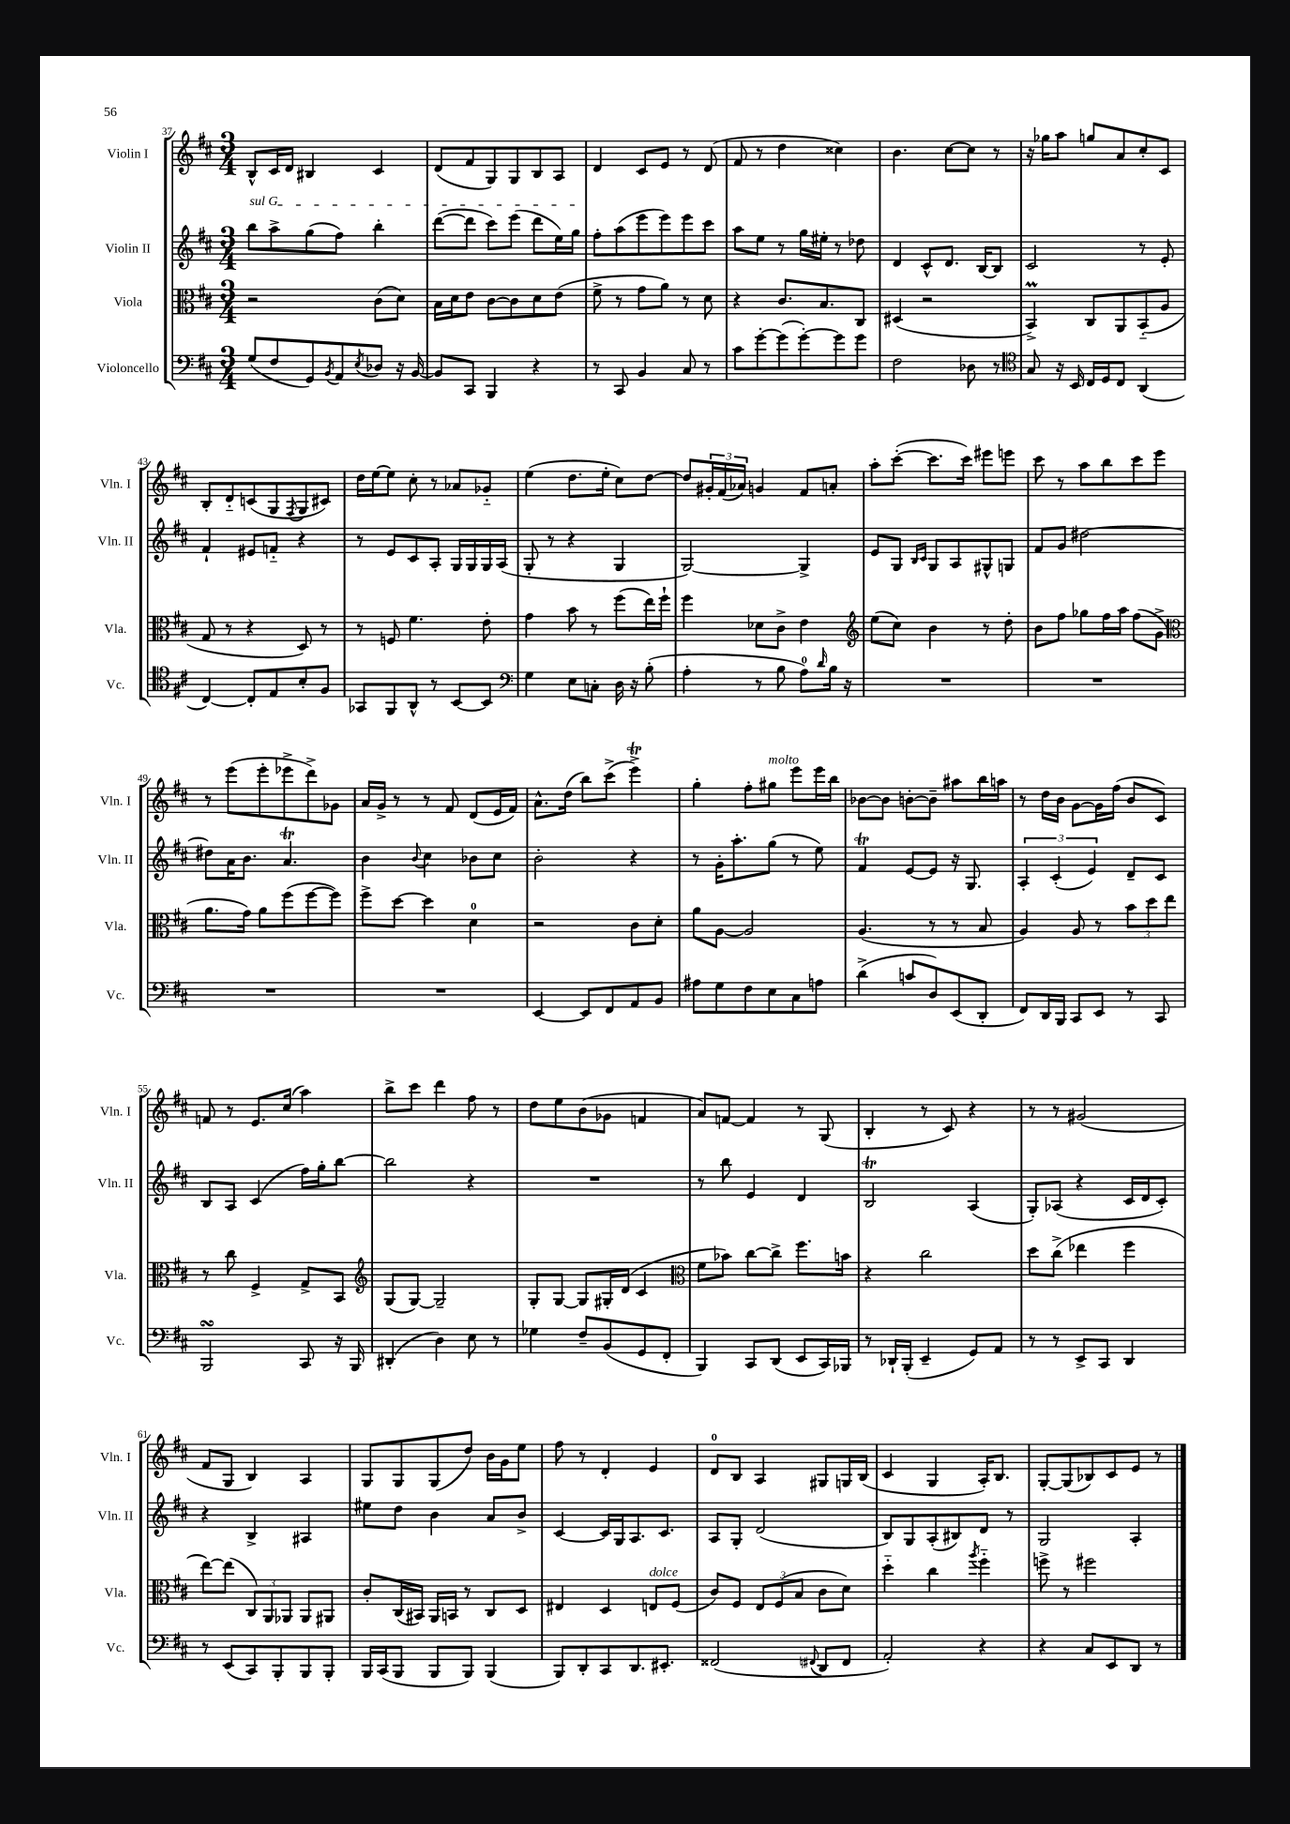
<<
\new StaffGroup <<
\new Staff = "s0" \with { instrumentName = "Violin I" shortInstrumentName = "Vln. I" } {
    \clef treble \key d \major \numericTimeSignature \time 3/4
    b8-^ cis'16 d'16 bis4 cis'4 |
    d'8( fis'8 g8) g8 b8 a8 |
    d'4 cis'8 e'8 r8 d'8( |
    fis'8 r8 d''4 cisis''4) |
    b'4. cis''8~ cis''8 r8 |
    r16 ges''16 a''8 g''8 a'8 cis''8-. cis'8 |
    b8-. d'8-_ c'8( g8 \acciaccatura { fis8 } g8 cis'8) |
    d''16 e''16~ e''8 cis''8-. r8 aes'8 ges'8-_ |
    e''4( d''8. e''16-. cis''8) d''8~ |
    d''8 \tuplet 3/2 { gis'16-. fis'16( aes'16) } g'4 fis'8 a'8-. |
    a''8-. cis'''8~-.( cis'''8. cis'''16) eis'''8 e'''8 |
    cis'''8 r8 a''8 b''8 cis'''8 e'''8 |
    r8 e'''8( e'''8-. ees'''8-> d'''8->) ges'8 |
    a'16 g'16-> r8 r8 fis'8 d'8( e'16 fis'16) |
    a'8.-^ d''16( b''8) cis'''8->( e'''4->\trill) |
    g''4-. fis''8-. gis''8^\markup { \italic "molto" } e'''8 e'''16 b''16 |
    bes'8~ bes'8 b'8~-. b'8-- ais''8 b''16 a''16 |
    r8 d''16 b'16 g'8~ g'16 fis''16( b'8 cis'8) |
    f'8 r8 e'8. cis''16( a''4) |
    b''8-> cis'''8 d'''4 fis''8 r8 |
    d''8 e''8 b'8( ges'8 f'4 |
    a'8) f'8~ f'4 r8 g8( |
    b4-. r8 cis'8) r4 |
    r8 r8 gis'2( |
    fis'8 g8 b4) a4 |
    g8 g8 g8( d''8) b'16 g'16 e''8 |
    fis''8 r8 d'4-. e'4 |
    d'8-0 b8 a4 gis8 g16 b16( |
    cis'4 g4 a16-.) b8. |
    g8~-. g8( bes8) cis'8 e'8 r8 \bar "|." |
}
\new Staff = "s1" \with { instrumentName = "Violin II" shortInstrumentName = "Vln. II" } {
    \clef treble \key d \major \numericTimeSignature \time 3/4
    \once \override TextSpanner.bound-details.left.text = \markup { \italic "sul G" } b''8\startTextSpan a''8-> g''8( fis''8) b''4-. |
    d'''8~( d'''8 cis'''8) e'''8( d'''8 e''16) g''16\stopTextSpan |
    fis''8-. a''8( e'''8 e'''8) e'''8 cis'''8 |
    a''8 e''8 r8 g''16 eis''16-. r8 des''8 |
    d'4 cis'8-^ d'8. b16~ b8 |
    cis'2 r8 e'8-. |
    fis'4-! eis'8 f'8-_ r4 |
    r8 e'8 cis'8 a8-. g16 g16 g16 a16( |
    g8-. r8 r4 g4 |
    g2~) g4-> |
    e'8 g8 \grace { b16 cis'16 } g8 a8 gis8-^ g8 |
    fis'8 g'8 dis''2~ |
    dis''8 a'16 b'8. a'4.\trill |
    b'4 \appoggiatura { b'8 } cis''4 bes'8 cis''8 |
    b'2-. r4 |
    r8 g'16-. a''8.-. g''8( r8 e''8) |
    fis'4\trill e'8~ e'8 r16 g8. |
    \tuplet 3/2 { a4-. cis'4-.( e'4) } d'8-- cis'8 |
    b8 a8 cis'4( fis''16) g''16-. b''8~ |
    b''2 r4 |
    R2. |
    r8 b''8 e'4 d'4 |
    b2\trill a4( |
    g8-.) aes8( r4 cis'16 d'16 cis'8-.) |
    r4 b4-> ais4 |
    eis''8 d''8 b'4 a'8 b'8-> |
    cis'4~ cis'16 g16 a8. cis'8. |
    a8 g8-. d'2( |
    b8) g8 a8-.( bis8) d'8 r8 |
    g2 a4-. \bar "|." |
}
\new Staff = "s2" \with { instrumentName = "Viola" shortInstrumentName = "Vla." } {
    \clef alto \key d \major \numericTimeSignature \time 3/4
    r2 cis'8( d'8) |
    b16 d'16 e'8 cis'8~ cis'8 d'8 e'8( |
    fis'8-> r8 g'8 a'8) r8 d'8 |
    r4 cis'8. b8. cis8 |
    dis4( r2 |
    b,4->\prall) cis8 a,8 b,8-_( a8 |
    g8 r8 r4 d8) r8 |
    r8 f8 fis'4. e'8-. |
    g'4 b'8 r8 fis''8( e''16) fis''16-! |
    fis''4 des'8 cis'8-> e'4 |
    \clef treble e''8( cis''8) b'4 r8 d''8-. |
    b'8 fis''8 ges''8 fis''16 a''16 fis''8( g'8-> |
    \clef alto a'8. g'16) a'8 fis''8( fis''8~ fis''8) |
    fis''8-> d''8~ d''4 d'4-0 |
    r2 cis'8 d'8-. |
    a'8 a8~ a2 |
    a4.( r8 r8 b8 |
    a4) a8 r8 \tuplet 3/2 { b'8 d''8 e''8 } |
    r8 cis''8 fis4-> g8-> b,8 |
    \clef treble g8( g8~) g2-- |
    g8-. g8~ g8 gis16-. d'16( cis'4 |
    \clef alto fis'8 bes'8) cis''8~ cis''8-> fis''8. b'16 |
    r4 cis''2 |
    d''8 cis''8->( ees''4 fis''4 |
    e''8~) e''8( \tuplet 3/2 { cis8) a,8 aes,8 } aes,8 ais,8 |
    cis'8-. cis16( bis,16) a,16 b,16 r8 cis8 d8 |
    eis4 d4 e8^\markup { \italic "dolce" } fis8( |
    cis'8) fis8 \tuplet 3/2 { e8 fis8( b8 } cis'8 d'8) |
    d''4-_ cis''4 \acciaccatura { a''8 } fis''4-_ |
    f''8-> r8 fis''2 \bar "|." |
}
\new Staff = "s3" \with { instrumentName = "Violoncello" shortInstrumentName = "Vc." } {
    \clef bass \key d \major \numericTimeSignature \time 3/4
    g8( fis8 g,8) \acciaccatura { b,8 } a,8 \acciaccatura { e8 } des8 r16 b,16~ |
    b,8 cis,8 b,,4 r4 |
    r8 cis,8 b,4 cis8 r8 |
    cis'8 g'8~-. g'8( g'8~-.) g'8 g'8 |
    fis2 des8 r8 |
    \clef tenor g8 r16 b,16 cis16 d16 cis8 a,4( |
    cis4~) cis8-. e8 b8-. fis8 |
    ges,8 fis,8 a,8-^ r8 b,8~ b,8 |
    \clef bass g4 e8 c8-. d16 r16 b8-.( |
    a4-. r8 b8 a8-0) \grace { d'16 } b16 r16 |
    R2. |
    R2. |
    R2. |
    R2. |
    e,4~ e,8 fis,8 a,8 b,8 |
    ais8 g8 fis8 e8 cis8 a8 |
    d'4->( c'8 d8) e,8( d,8-. |
    fis,8) d,16 b,,16 cis,8 e,8 r8 cis,8 |
    b,,2\turn cis,8 r16 b,,16 |
    dis,4-.( d4) e8 r8 |
    ges4 fis8-- b,8( g,8 fis,8-. |
    b,,4) cis,8 d,8( e,8 cis,16) bes,,16 |
    r8 des,16-! b,,16-.( e,4-- g,8) a,8 |
    r8 r8 e,8-> cis,8 d,4 |
    r8 e,8( cis,8) b,,8-. b,,8 b,,8-. |
    b,,16 cis,16( b,,8 b,,8 b,,8) b,,4( |
    b,,8) d,8-. cis,8 d,8. eis,8.-. |
    fisis,2( \appoggiatura { fis,8 } d,8 fis,8 |
    a,2-.) r4 |
    r4 cis8 e,8 d,8 r8 \bar "|." |
}
>>
>>
\layout { \context { \Score currentBarNumber = #37 } }
